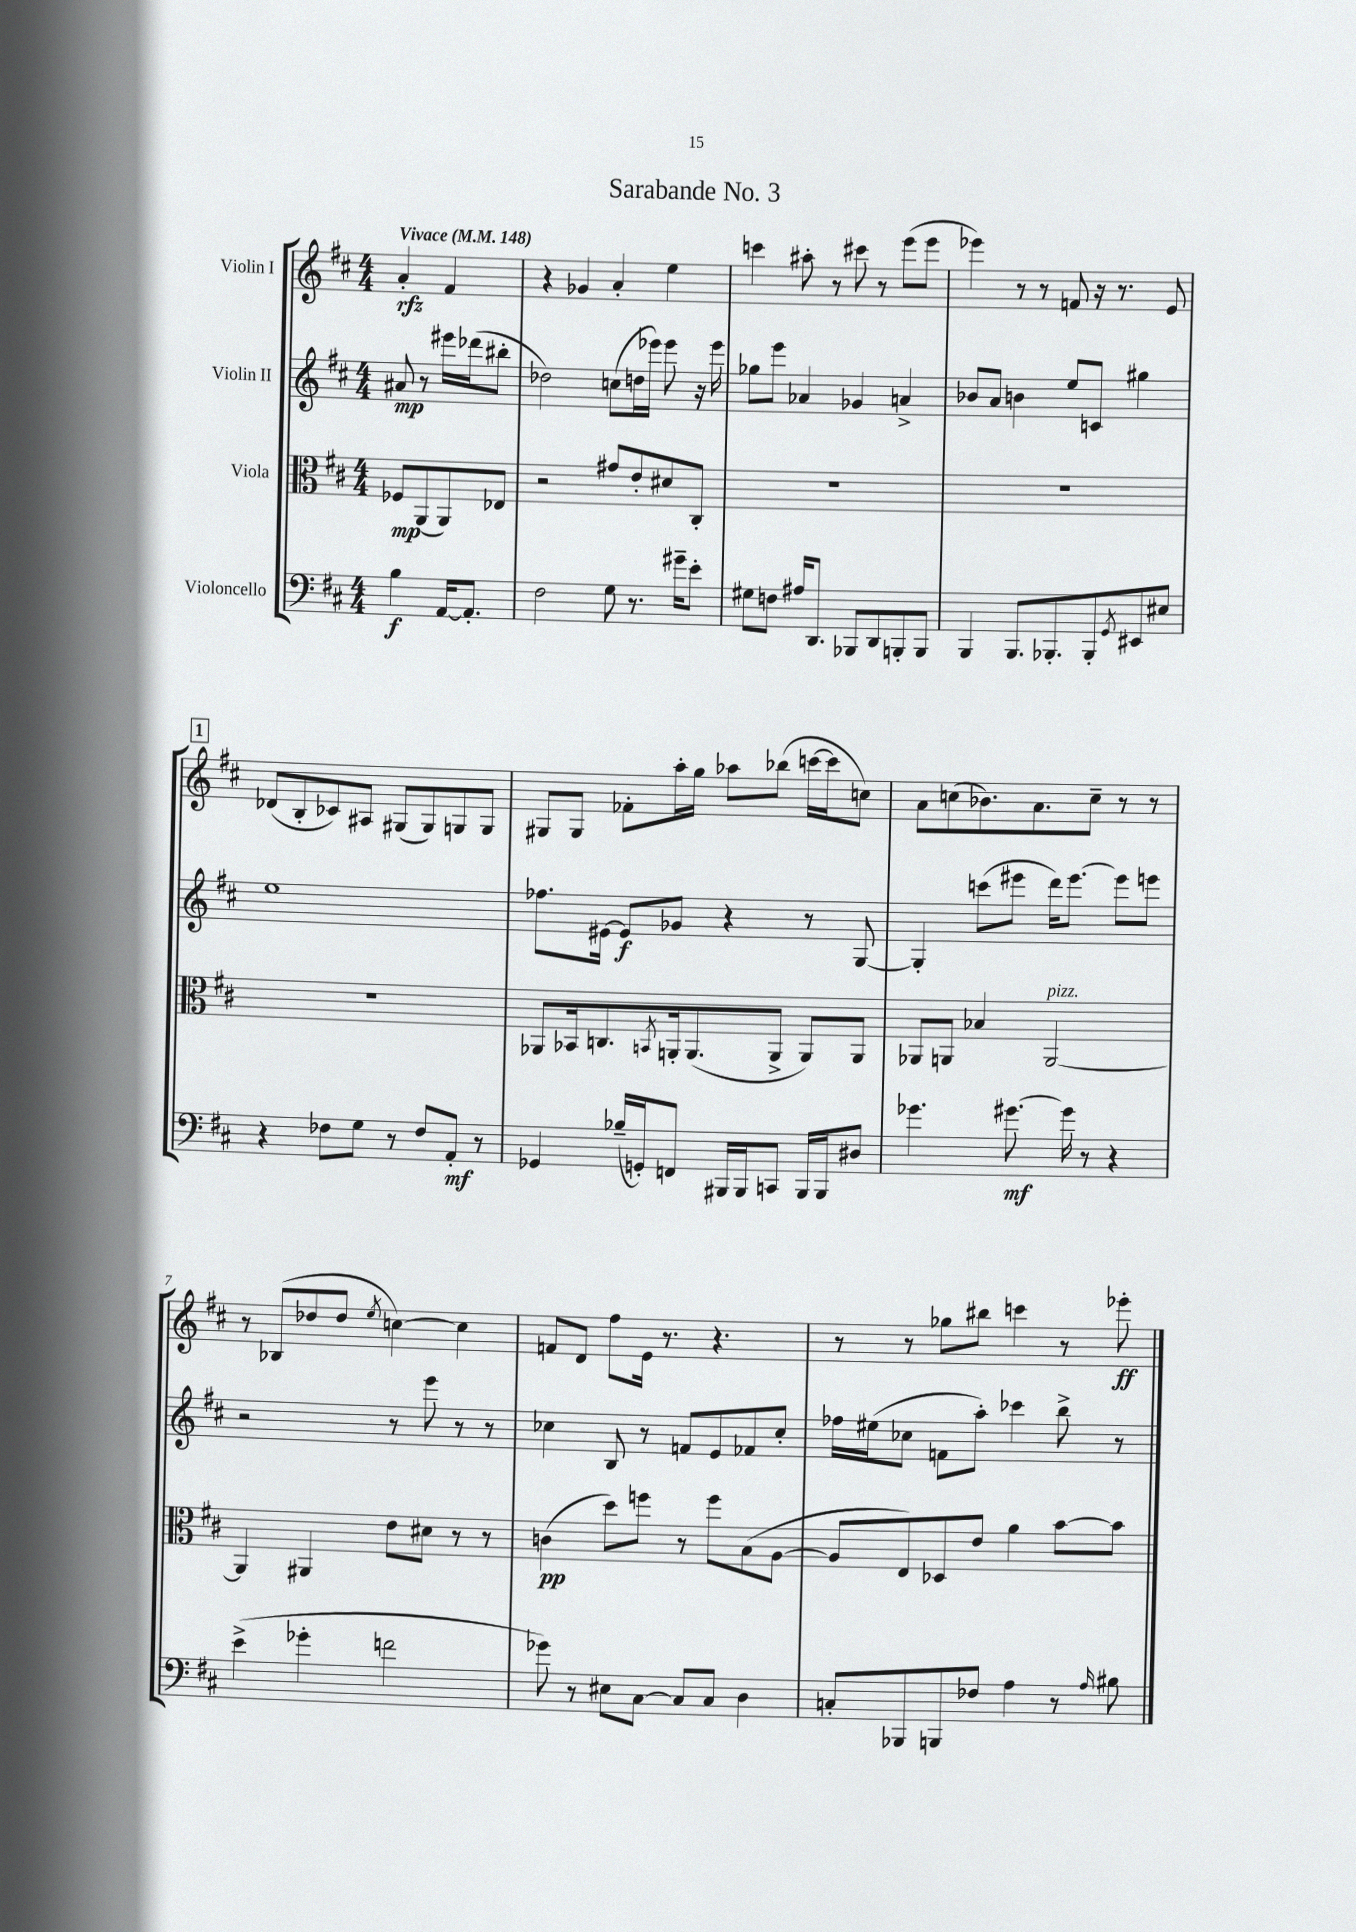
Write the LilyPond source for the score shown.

\header { title = "Sarabande No. 3" }
<<
\new StaffGroup <<
\new Staff = "s0" \with { instrumentName = "Violin I" } {
    \clef treble \key d \major \numericTimeSignature \time 4/4 \partial 2 \tempo "Vivace" 4 = 148
    a'4-.\rfz fis'4 |
    r4 ges'4 a'4-. e''4 |
    c'''4 ais''8-. r8 cis'''8 r8 e'''8( e'''8 |
    ees'''4) r8 r8 f'8 r16 r8. e'8 |
    \mark \markup { \box "1" } des'8( b8-. ces'8) ais8 gis8( gis8) g8 g8 |
    gis8 gis8 fes'8-. a''16-. g''16 aes''8 bes''8( c'''16~ c'''16 c''8) |
    a'8 c''8( bes'8.) a'8. c''8-- r8 r8 |
    r8 bes8( des''8 des''8 \acciaccatura { e''8 } c''4~) c''4 |
    f'8 d'8 fis''8 e'16 r8. r4. |
    r8 r8 ges''8 bis''8 c'''4 r8 ees'''8-.\ff \bar "|." |
}
\new Staff = "s1" \with { instrumentName = "Violin II" } {
    \clef treble \key d \major \numericTimeSignature \time 4/4 \partial 2
    ais'8\mp r8 eis'''16 des'''16( bis''8-. |
    des''2) c''8( d''16 ees'''16) ees'''8 r16 ees'''16 |
    ges''8 e'''8 aes'4 ges'4 a'4-> |
    bes'8 a'8 b'4 e''8 c'8 gis''4 |
    \mark \markup { \box "1" } e''1 |
    fes''8. eis'16~ eis'8\f ges'8 r4 r8 g8~ |
    g4-. c'''8( eis'''8 d'''16) eis'''8.~ eis'''8 e'''8 |
    r2 r8 e'''8 r8 r8 |
    ces''4 b8 r8 f'8 e'8 fes'8 ces''8-. |
    fes''16 eis''16( ces''8 f'8 a''8-.) ces'''4 b''8-> r8 \bar "|." |
}
\new Staff = "s2" \with { instrumentName = "Viola" } {
    \clef alto \key d \major \numericTimeSignature \time 4/4 \partial 2
    fes8\mp a,8( a,8) ees8 |
    r2 gis'8 e'8-. dis'8 cis8-. |
    R1 |
    R1 |
    \mark \markup { \box "1" } R1 |
    aes,8 bes,16 c8. \acciaccatura { b,8 } a,16-. a,8.( a,8-> a,8) a,8 |
    aes,8 a,8 bes4 a,2~^\markup { \italic "pizz." } |
    a,4 ais,4 e'8 dis'8 r8 r8 |
    c'4\pp( d''8) f''8 r8 f''8 b8( a8~ |
    a8 e8) des8 e'8 a'4 b'8~ b'8 \bar "|." |
}
\new Staff = "s3" \with { instrumentName = "Violoncello" } {
    \clef bass \key d \major \numericTimeSignature \time 4/4 \partial 2
    b4\f a,16~ a,8.-. |
    fis2 g8 r8. gis'16-- e'8-. |
    gis8 f8 ais16 d,8. bes,,8 d,8 b,,8-. b,,8 |
    b,,4 b,,8. bes,,8.-. bes,,8-. \acciaccatura { g,8 } eis,8 eis8 |
    \mark \markup { \box "1" } r4 fes8 g8 r8 fes8 a,8-.\mf r8 |
    ges,4 bes16--( g,16-.) f,8 bis,,16 bis,,16 c,8 bis,,16 bis,,16 dis8 |
    ges'4. gis'8.~\mf gis'16 r8 r4 |
    e'4->( ges'4-. f'2 |
    ges'8) r8 eis8 cis8~ cis8 cis8 d4 |
    c8-. bes,,8 b,,8 fes8 a4 r8 \grace { a16 } bis8 \bar "|." |
}
>>
>>
